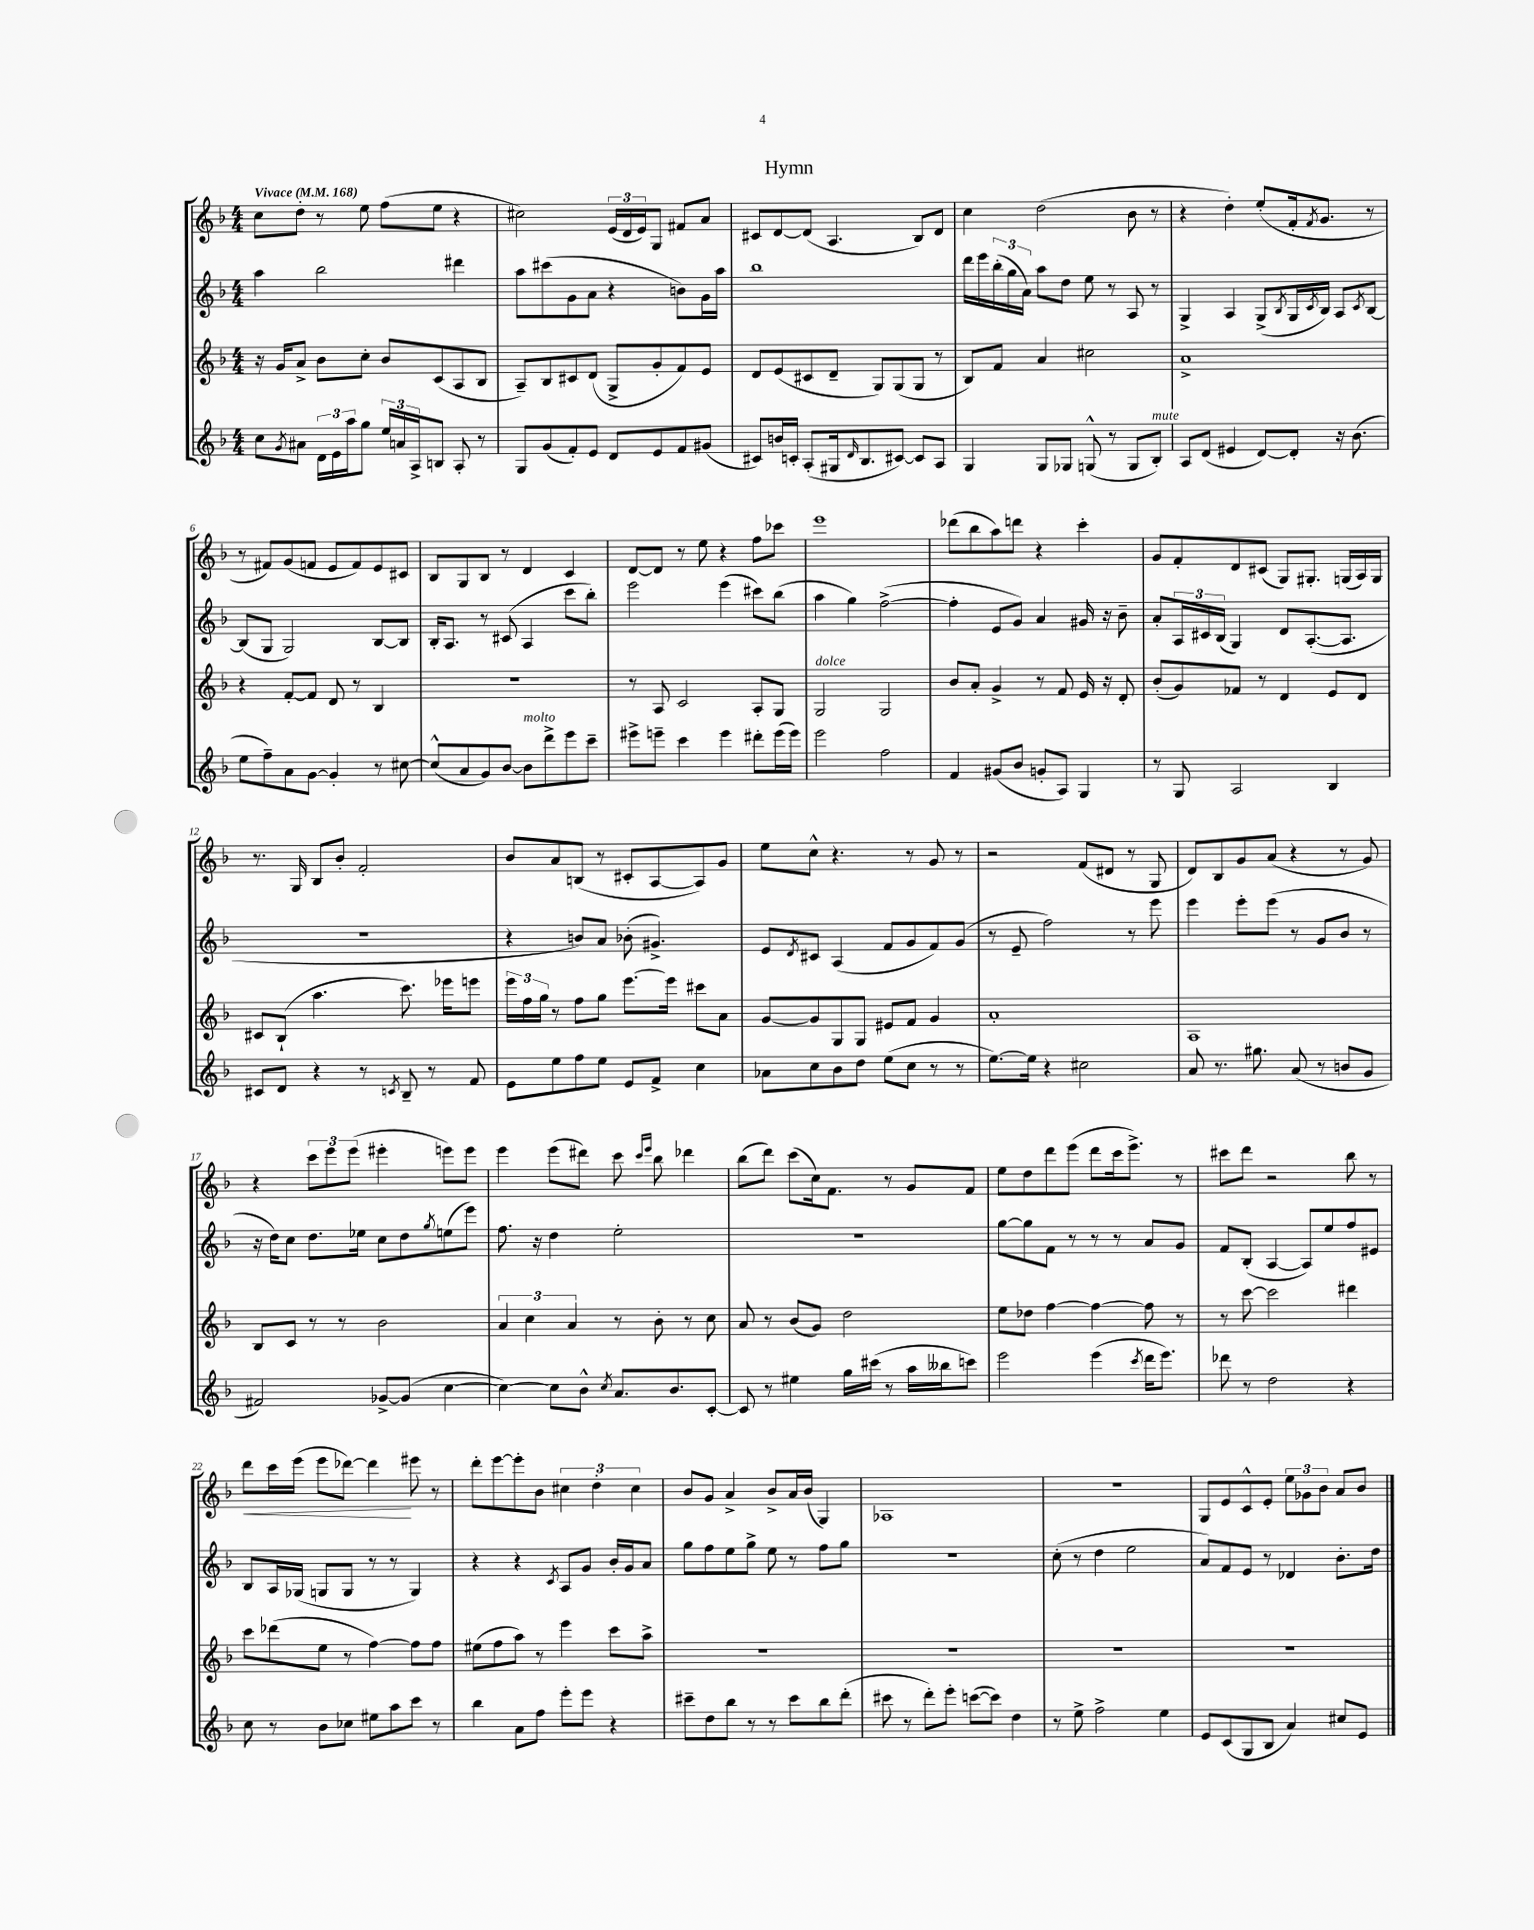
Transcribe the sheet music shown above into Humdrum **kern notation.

**kern	**kern	**kern	**kern
*staff4	*staff3	*staff2	*staff1
*clefG2	*clefG2	*clefG2	*clefG2
*k[b-]	*k[b-]	*k[b-]	*k[b-]
*M4/4	*M4/4	*M4/4	*M4/4
*MM168	*MM168	*MM168	*MM168
8cc	16r	4aa	8cc
.	16g	.	.
8qg	.	.	.
8a#	8a^	.	8dd'
24d	8b-	2bb-	8r
24e	.	.	.
24aa	.	.	.
8gg	8cc'	.	8ee
24ee	8b-	.	(8ff
24a	.	.	.
24A^	.	.	.
8B	(8c	.	8ee
8A'	8A	4ddd#	4r
8r	8B-	.	.
=	=	=	=
8G	8A~)	8aa	2cc#)
(8g	8B-	(8ccc#	.
8f')	8c#	8g	.
8e	(8d	8a	.
8d	8G^	4r	(24e
.	.	.	24d
.	.	.	24e)
8e	8g'	.	8G
8f	8f)	8b)	8f#
(8g#	8e	16g	8a
.	.	16aa	.
=	=	=	=
8c#)	8d	1bb-	8c#
16b	(8e	.	[8d
16c'	.	.	.
(8A'	8c#	.	(8d]
16G#	8d~	.	4.A
16qqd	.	.	.
8.B-	.	.	.
.	8G)	.	.
[8c#)	(8G	.	.
8c#]	8G	.	8B-)
8A	8r	.	8d
=	=	=	=
4G	8B-)	16ddd	4cc
.	.	16eee	.
.	8f	(24bb-'	.
.	.	24gg	.
.	.	24a)	.
8G	4a	8aa	(2dd
8G-	.	8dd	.
(8G^^	2cc#	8ee	.
8r	.	8r	.
8G	.	8A	8b-
8B-')	.	8r	8r
=	=	=	=
8A	1a^	4G^	4r
(8d	.	.	.
4e#	.	4A	4dd')
[8d)	.	(8G^	(8ee'
.	.	8qB-	.
8d']	.	16G	16f'
.	.	8qc	8qf
.	.	16B-)	8.g
16r	.	8A	.
(8.b-	.	.	.
.	.	8qc	.
.	.	[8B-	8r
=	=	=	=
8ee	4r	(8B-]	8r
8ff~)	.	8G	8f#)
8a	[8f'	2G)	(8g
[8g	8f]	.	8f
4g']	8d	.	8e
.	8r	.	8f)
8r	4B-	[8B-	8e
[8cc#	.	8B-]	8c#
=	=	=	=
(8cc#^^]	1r	16B-'	8B-
.	.	8.A	.
8a	.	.	8G
8g)	.	8r	8B-
[8b-	.	(8c#	8r
8b-]	.	4A	4d
8ddd^	.	.	.
8eee	.	8ccc	4c
8ccc~	.	8bb-')	.
=	=	=	=
8eee#^	8r	2eee	[8d
8eee~	8A	.	8d]
4ccc	2c	.	8r
.	.	.	8ee
4eee	.	(4eee	4r
8ddd#'	8A'	8ccc#)	8ff
(16eee	8G	(8bb-	8ccc-
16eee)	.	.	.
=	=	=	=
2eee	2G	4aa	1eee
.	.	4gg)	.
2ff	2G	([2ff^	.
=	=	=	=
4f	8b-	4ff']	(8ddd-
.	8a'	.	8bb-
(8g#	4g^	8e	8aa)
8b-	.	8g)	8ddd
8g'	8r	4a	4r
8A)	8f	.	.
4G	16e	16g#	4ccc'
.	16r	16r	.
.	8d'	8b-~	.
=	=	=	=
8r	(8b-'	8a'	8g
8G	8g)	24A	8f'
.	.	24c#	.
.	.	(24B-	.
2A	8f-	4G)	8d
.	8r	.	(8c#
.	4d	8d	8G)
.	.	([8.A'	8.G#'
4B-	8e	.	.
.	.	8.A]	(16G
.	8d	.	16A)
.	.	.	16G
=	=	=	=
8c#	8c#	1r	8.r
8d	(8B-`	.	.
.	.	.	16G
4r	4.aa	.	8B-
.	.	.	8b-'
8r	.	.	2f'
8qc	.	.	.
8B-~	8.ccc)	.	.
8r	.	.	.
.	16eee-	.	.
8f	8eee	.	.
=	=	=	=
8e	24eee	4r	8b-
.	24ff	.	.
.	24gg	.	.
8ee	8r	.	8a
8ff	8ff	8b)	(8B
8ee	8gg	8a	8r
8e	[8.eee	(8b-'	8c#'
8f^	.	4.g#^)	[8A
.	16eee]	.	.
4cc	8ccc#	.	8A])
.	8a	.	8g
=	=	=	=
8a-	[8g	8e	8ee
.	.	8qd	.
8cc	8g]	8c#	8cc^^
8b-	8G	(4A	4.r
8dd	8G	.	.
(8ee	8e#	8f	.
8cc	8f	8g	8r
8r	4g	8f)	8g
8r	.	(8g	8r
=	=	=	=
[8.ee)	1a'	8r	2r
.	.	8e~	.
16ee]	.	.	.
4r	.	2ff)	.
2cc#	.	.	(8f
.	.	.	8d#
.	.	8r	8r
.	.	8eee	8G
=	=	=	=
8a	1A	4eee	8d)
8.r	.	.	8B-
.	.	8eee'	8g
8.gg#	.	.	.
.	.	(8eee	(8a
(8a	.	8r	4r
8r	.	8g	.
8b	.	8b-	8r
8g	.	8r	8g)
=	=	=	=
2f#)	8B-	16r	4r
.	.	16dd)	.
.	8c	8cc	.
.	8r	8.dd	12ccc
.	.	.	12eee
.	8r	.	.
.	.	.	(12eee
.	.	16ee-	.
[8g-^	2b-	8cc	4eee#'
(8g-]	.	8dd	.
.	.	8qgg	.
[4cc	.	(8ee	8eee)
.	.	8eee)	8eee
=	=	=	=
4cc_)	6a	8.ff	4eee
.	6cc	.	.
.	.	16r	.
8cc]	.	4dd	(8eee
.	6a	.	.
8b-^^	.	.	8ddd#)
8qcc	.	.	.
8.a	8r	2ee'	8ccc
.	.	.	16qqccc
.	.	.	16qqeee
.	8b-'	.	8bb-
8.b-	.	.	.
.	8r	.	4ddd-
[8c'	8cc	.	.
=	=	=	=
8c]	8a	1r	(8bb-
8r	8r	.	8ddd)
4ee#	(8b-	.	(8ccc
.	8g)	.	16cc)
.	.	.	8.f
16gg	2dd	.	.
(16ccc#	.	.	.
8r	.	.	8r
16aa	.	.	8g
16bb--	.	.	.
8ccc)	.	.	8f
=	=	=	=
2eee	8ee	[8gg	8ee
.	8dd-	8gg]	8dd
.	[4ff	8f	8ddd
.	.	8r	(8eee
(4eee	4ff_	8r	8ddd
.	.	8r	16ccc
.	.	.	8.eee^)
8qccc	.	.	.
16ddd	8ff]	8a	.
8.eee)	.	.	.
.	8r	8g	8r
=	=	=	=
8ddd-	8r	8f	8ccc#
8r	[8ccc	(8B-'	8ddd
2dd	2ccc]	[4A	2r
.	.	8A])	.
.	.	8ee	.
4r	4ddd#	8ff	8bb-
.	.	8e#	8r
=	=	=	=
8cc	8ccc	8B-	8ddd
8r	(8ddd-	16A	16ccc
.	.	(16G-	(16eee
8b-	8ee	8G	8eee
8cc-	8r	8G	[8ddd-)
8ee#	[4ff)	8r	4ddd-]
8aa	.	8r	.
8ccc	8ff]	4G)	8eee#
8r	8ff	.	8r
=	=	=	=
4bb-	(8ee#	4r	8ddd'
.	8ff	.	[8eee
8a	8aa)	4r	8eee']
8ff	8r	.	8b-
.	.	8qc	.
8eee'	4eee	8A	6cc#
8eee	.	8g	.
.	.	.	6dd'
4r	8ccc	16b-'	.
.	.	16g	.
.	.	.	6cc#
.	8aa^	8a	.
=	=	=	=
8ccc#~	1r	8gg	8b-
8dd	.	8ff	8g
8bb-	.	8ee	4a^
8r	.	8gg^	.
8r	.	8ee	8b-^
8ccc#	.	8r	16a
.	.	.	(16b-
8bb-	.	8ff	4G)
(8ddd'	.	8gg	.
=	=	=	=
8ccc#	1r	1r	1A-
8r	.	.	.
8ddd')	.	.	.
8eee'	.	.	.
([8ccc	.	.	.
8ccc])	.	.	.
4dd	.	.	.
=	=	=	=
8r	1r	(8cc'	1r
8ee^	.	8r	.
2ff^	.	4dd	.
.	.	2ee	.
4ee	.	.	.
=	=	=	=
8e	1r	8a)	8G
(8c	.	8f	8e
8G	.	8e	8c^^
8B-	.	8r	8e'
4a)	.	4d-	12ee
.	.	.	12g-
.	.	.	12b-
8cc#	.	8.b-'	8a
8e	.	.	8b-
.	.	16dd	.
==	==	==	==
*-	*-	*-	*-
